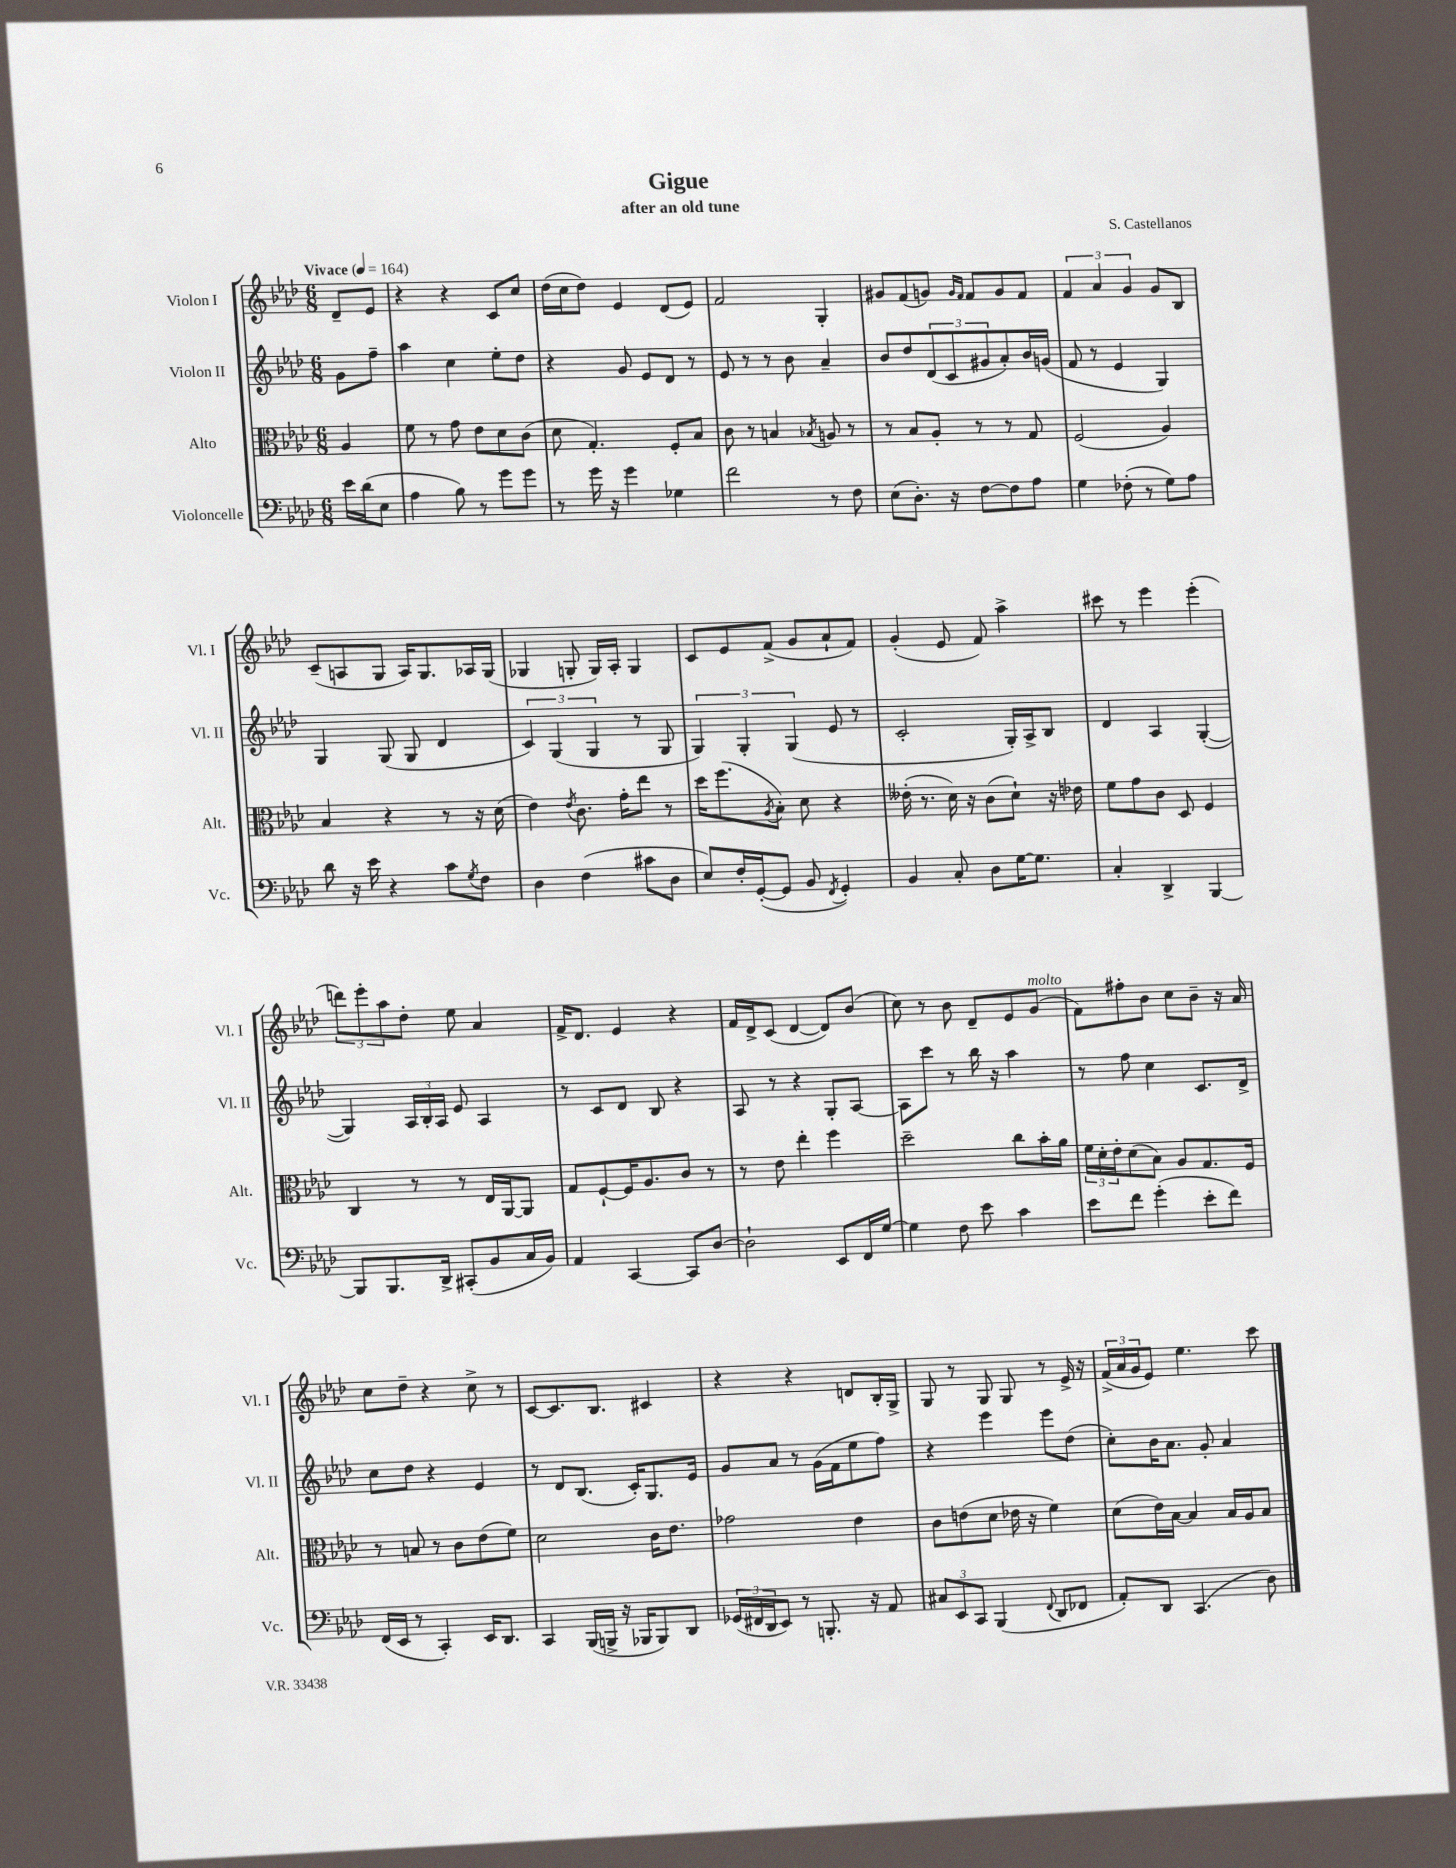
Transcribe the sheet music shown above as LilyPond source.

\header { title = "Gigue" composer = "S. Castellanos" subtitle = "after an old tune" }
<<
\new StaffGroup <<
\new Staff = "s0" \with { instrumentName = "Violon I" shortInstrumentName = "Vl. I" } {
    \clef treble \key aes \major \numericTimeSignature \time 6/8 \partial 4 \tempo "Vivace" 4 = 164
    des'8-- ees'8 |
    r4 r4 c'8 c''8 |
    des''16( c''16 des''8) ees'4 des'8( ees'8) |
    f'2 g4-. |
    gis'8 f'8( g'8) \grace { g'16 f'16 } f'8 g'8 f'8 |
    \tuplet 3/2 { f'4 aes'4 g'4 } g'8 bes8 |
    c'8--( a8 g8 a16) g8. aes16 g16( |
    ges4 g8-. g16) aes16-. g4 |
    c'8 ees'8 f'8->( g'8 aes'8-! f'8) |
    g'4-.( ees'8 f'8) aes''4-> |
    cis'''8 r8 ees'''4 ees'''4-.( |
    \tuplet 3/2 { d'''8) ees'''8-. aes''8 } des''8-. ees''8 aes'4 |
    f'16-> des'8. ees'4 r4 |
    f'16 des'16-> c'8( des'4~ des'8) bes'8( |
    c''8) r8 bes'8 des'8-- ees'8 g'8^\markup { \italic "molto" }( |
    f'8) fis''8-. bes'8 c''8 bes'8-- r16 aes'16 |
    c''8 des''8-- r4 c''8-> r8 |
    c'8~ c'8. bes8. cis'4 |
    r4 r4 d'8 bes16-. g16-> |
    g8 r8 g8 g8 r8 ees'16-> r16 |
    \tuplet 3/2 { f'16->( aes'16 g'16 } ees'8) ees''4. c'''8 \bar "|." |
}
\new Staff = "s1" \with { instrumentName = "Violon II" shortInstrumentName = "Vl. II" } {
    \clef treble \key aes \major \numericTimeSignature \time 6/8 \partial 4
    g'8 f''8-- |
    aes''4 c''4 ees''8-. des''8 |
    r4 g'8 ees'8 des'8 r8 |
    ees'8 r8 r8 bes'8 aes'4-- |
    bes'8 des''8 \tuplet 3/2 { des'8( c'8 gis'8 } aes'8-.) bes'16 g'16( |
    f'8 r8 ees'4 g4) |
    g4 g8( g8 des'4 |
    \tuplet 3/2 { c'4) g4( g4 } r8 g8 |
    \tuplet 3/2 { g4) g4-. g4( } ees'8 r8 |
    c'2-. g16-.) aes16-> bes8 |
    des'4 aes4 g4~-.( |
    g4) \tuplet 3/2 { aes16 bes16-. aes16 } ees'8 aes4 |
    r8 c'8 des'8 bes8 r4 |
    aes8 r8 r4 g8-. aes8~ |
    aes8 c'''8 r8 bes''16 r16 aes''4 |
    r8 f''8 c''4 c'8. des'16-> |
    c''8 des''8 r4 ees'4 |
    r8 des'8 bes8.( c'16-.) g8. ees'16 |
    g'8 aes'8 r8 g'16( f'16 ees''8 f''8) |
    r4 ees'''4 ees'''8 des''8( |
    c''8-.) bes'16 aes'8. g'8-. aes'4 \bar "|." |
}
\new Staff = "s2" \with { instrumentName = "Alto" shortInstrumentName = "Alt." } {
    \clef alto \key aes \major \numericTimeSignature \time 6/8 \partial 4
    aes4 |
    f'8 r8 g'8 ees'8 des'8 c'8( |
    des'8 g4.-.) f8-. bes8 |
    c'8 r8 b4 \acciaccatura { bes8 } a8 r8 |
    r8 bes8 aes8-. r8 r8 g8 |
    f2( aes4) |
    bes4 r4 r8 r16 des'16( |
    ees'4) \acciaccatura { ees'8 } c'8. g'16-. ees''8 r8 |
    des''16 f''8.( \acciaccatura { aes8 } bes8-.) des'8 r4 |
    eeses'16-.( r8. des'16) r16 c'8( des'8-!) r16 ees'16 |
    f'8 g'8 c'8 des8 f4 |
    c4 r8 r8 ees16 aes,16~ aes,8 |
    g8 f8~-! f16 aes8. c'8 r8 |
    r8 ees'8 ees''4-. f''4 |
    des''2-- c''8 bes'16-. aes'16 |
    \tuplet 3/2 { f'16 des'16-. ees'16-. } des'8( bes8) aes8 g8. f16 |
    r8 b8 r8 c'8 ees'8( f'8) |
    des'2 c'16 ees'8. |
    ges'2 ees'4 |
    c'8 e'8( des'8 ees'16 r16 f'4) |
    des'8( ees'16) bes16~ bes4 bes16 aes16 bes8 \bar "|." |
}
\new Staff = "s3" \with { instrumentName = "Violoncelle" shortInstrumentName = "Vc." } {
    \clef bass \key aes \major \numericTimeSignature \time 6/8 \partial 4
    ees'16 des'16( ees8 |
    aes4 bes8) r8 g'8 g'8 |
    r8 g'16 r16 g'4 ges4 |
    f'2 r8 f8 |
    ees8( des8.-.) r16 f8~ f8 aes8 |
    g4 fes8-.( r8 g8) aes8 |
    des'8 r16 ees'16 r4 c'8 \acciaccatura { g8 } f8 |
    des4 f4( cis'8 des8 |
    ees8) f16-. g,16~-.( g,8 bes,8 \acciaccatura { f,8 } g,4-.) |
    bes,4 c8-. des8 g16~ g8. |
    c4-. des,4-> bes,,4~ |
    bes,,8 bes,,8. des,16-> cis,8-.( bes,8 c16 bes,16) |
    aes,4 c,4~ c,8 des8~ |
    des2-! ees,8 f,16 g16~ |
    g4 f8 ees'8 c'4 |
    ees'8 f'8 g'4-.( ees'8-. f'8) |
    f,16( ees,16 r8 c,4-.) ees,16 des,8. |
    c,4 bes,,16( b,,16-> r16 bes,,16 bes,,8) des,8 |
    \tuplet 3/2 { ges,16( fis,16 des,16 } ees,8) r8 b,,8.-. r16 aes,8 |
    \tuplet 3/2 { cis8 ees,8 c,8 } bes,,4( \appoggiatura { f,8 } des,8 fes,8 |
    aes,8-.) des,8 c,4.( des8) \bar "|." |
}
>>
>>
\layout { \context { \Score \remove "Bar_number_engraver" } }
